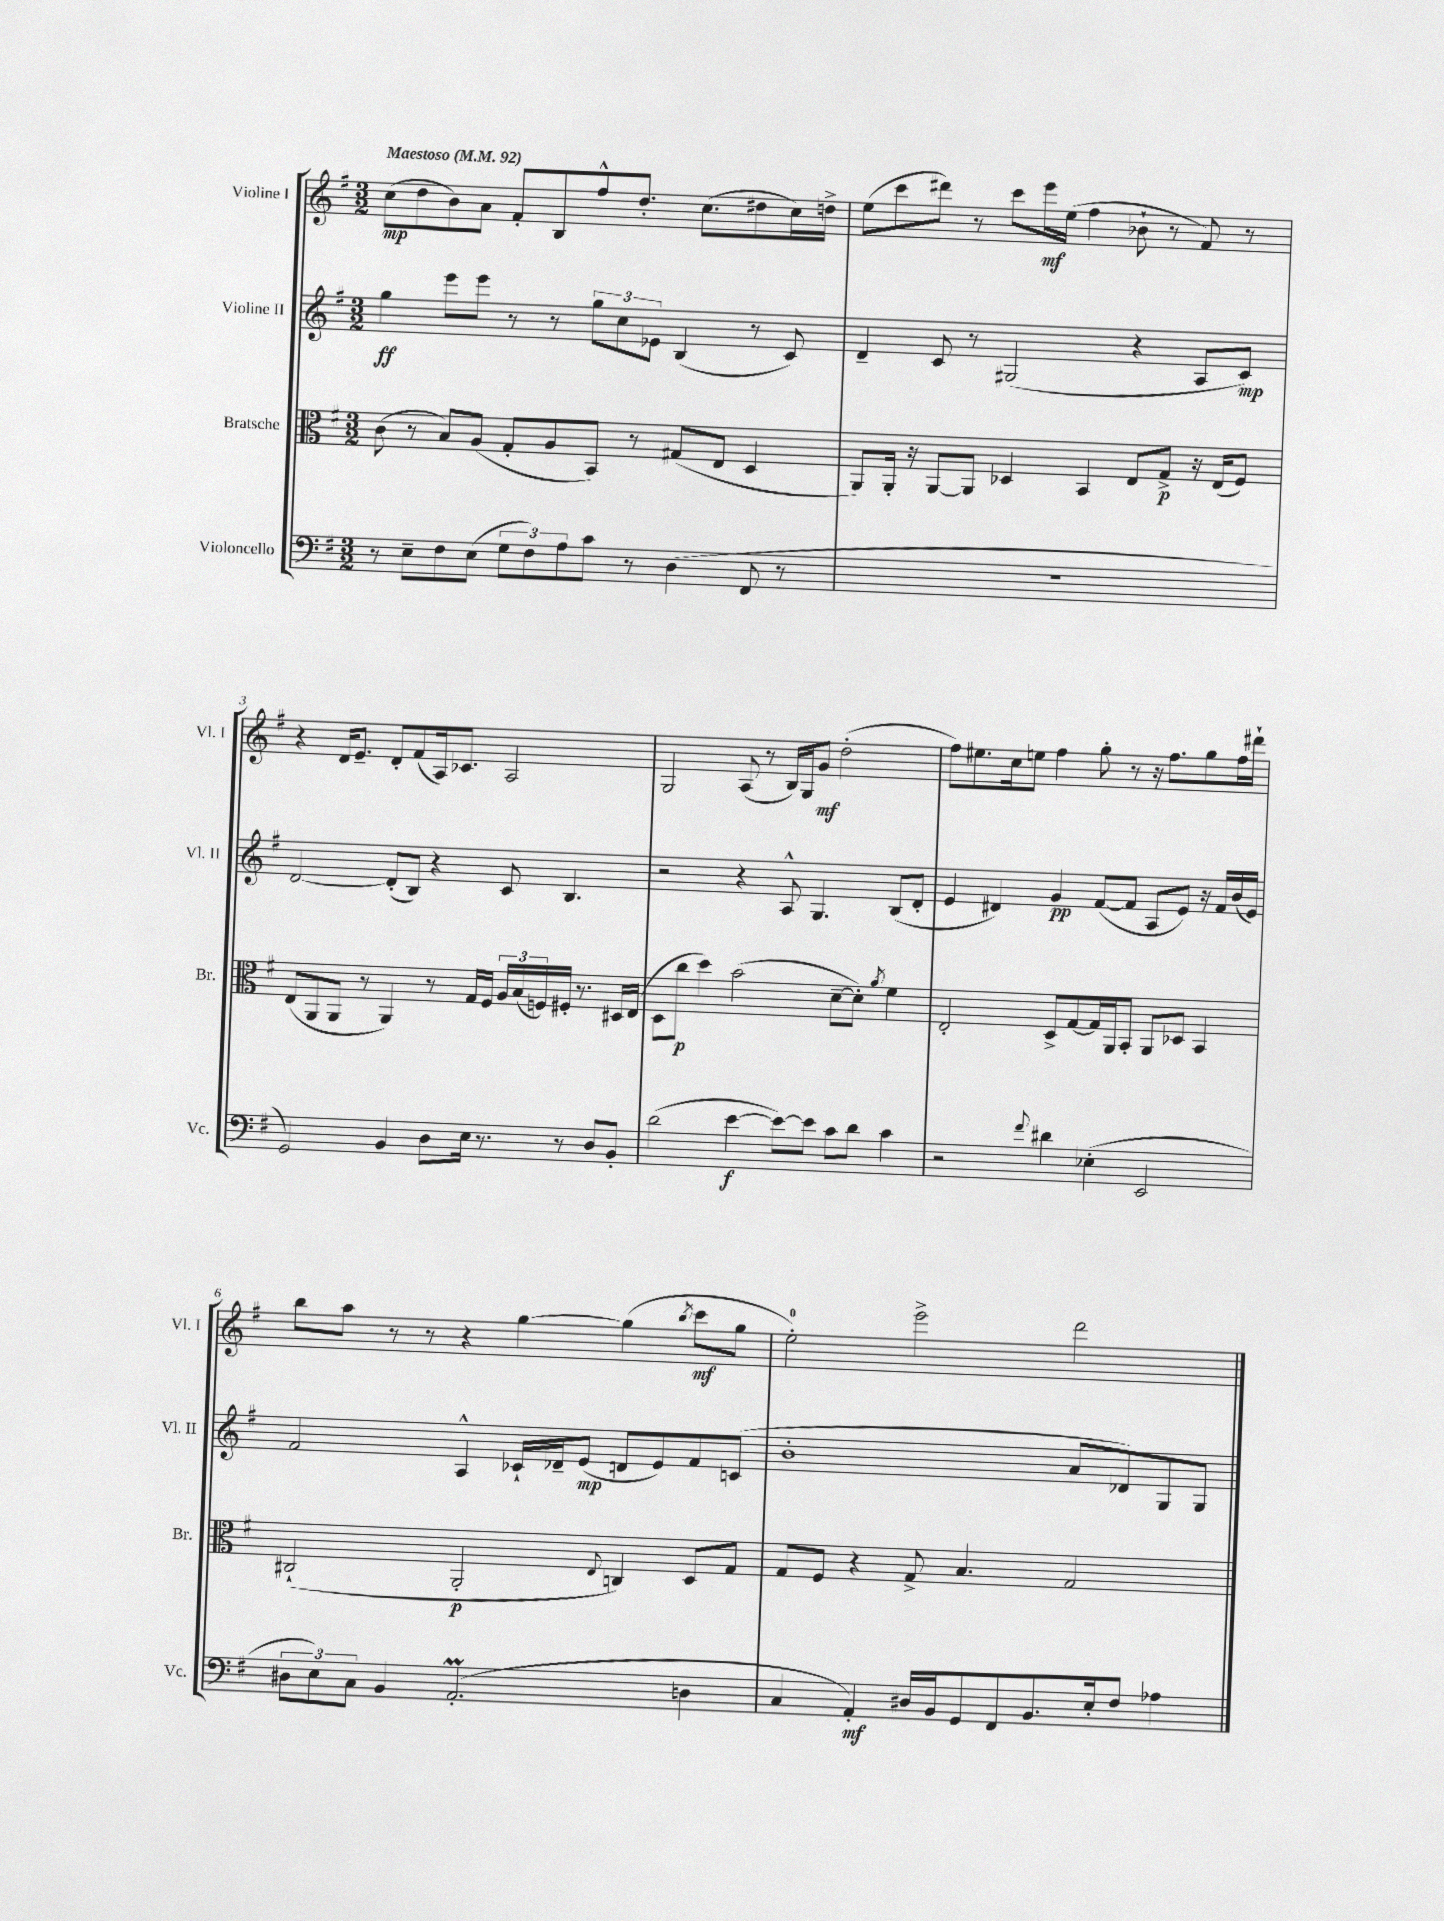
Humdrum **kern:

**kern	**dynam	**kern	**dynam	**kern	**dynam	**kern	**dynam
*part4	*part4	*part3	*part3	*part2	*part2	*part1	*part1
*staff4	*staff4	*staff3	*staff3	*staff2	*staff2	*staff1	*staff1
*I"Violoncello	*	*I"Bratsche	*	*I"Violine II	*	*I"Violine I	*
*I'Vc.	*	*I'Br.	*	*I'Vl. II	*	*I'Vl. I	*
*clefF4	*	*clefC3	*	*clefG2	*	*clefG2	*
*k[f#]	*	*k[f#]	*	*k[f#]	*	*k[f#]	*
*M3/2	*	*M3/2	*	*M3/2	*	*M3/2	*
*MM92	*	*MM92	*	*MM92	*	*MM92	*
=1	=1	=1	=1	=1	=1	=1	=1
!	!	!	!	!	!	!LO:TX:a:B:t=Maestoso	!
8r	.	(8c\	.	4gg\	ff	(8cc\L	mp
8E~\L	.	8r	.	.	.	8dd\	.
8F#\	.	8B/L)	.	8eee\L	.	8b\)	.
(8E\J	.	(8A/J	.	8eee\J	.	8a\J	.
12G\L	.	8G'/L	.	8r	.	8f#'/L	.
12F#\)	.	.	.	.	.	.	.
.	.	8A/	.	8r	.	8B/	.
12A\	.	.	.	.	.	.	.
8c\J	.	8BB/J)	.	12gg\L	.	8ff#^^/	.
.	.	.	.	12cc\	.	.	.
8r	.	8r	.	.	.	8.dd'/J	.
.	.	.	.	12e-X\J	.	.	.
(4D\	.	(8G#X/L	.	(4B/	.	.	.
.	.	.	.	.	.	(8.cc\L	.
.	.	8E/J	.	.	.	.	.
8FF#/	.	4D/	.	8r	.	8dd#X\	.
8r	.	.	.	8c/)	.	16cc\L)	.
.	.	.	.	.	.	16ddn^\JJ	.
=2	=2	=2	=2	=2	=2	=2	=2
1.r	.	8AA/L)	.	4d~/	.	(8ee\L	.
.	.	16AA'/Jk	.	.	.	8ccc\	.
.	.	16r	.	.	.	.	.
.	.	[8AA/L	.	8c/	.	8ddd#X\J)	.
.	.	8AA/J]	.	8r	.	8r	.
.	.	4D-X/	.	(2G#X/	.	8ccc\L	.
.	.	.	.	.	.	16eee\L	mf
.	.	.	.	.	.	(16ee\JJ	.
.	.	4BB/	.	.	.	4ff#\	.
.	.	8E/L	.	4r	.	8b-X`\	.
.	.	8G^/J	p	.	.	8r	.
.	.	16r	.	8A/L	.	8f#/)	.
.	.	(16E/KL	.	.	.	.	.
.	.	8F#/J)	.	8c/J)	mp	8r	.
!!LO:LB:g=z
=3	=3	=3	=3	=3	=3	=3	=3
2GG/)	.	(8E/L	.	[2d/	.	4r	.
.	.	8AA/	.	.	.	.	.
.	.	8AA/J	.	.	.	16d/KL	.
.	.	.	.	.	.	8.e~/J	.
.	.	8r	.	.	.	.	.
4BB/	.	4AA/)	.	(8d'/L]	.	8d'/L	.
.	.	.	.	8B/J)	.	(8f#/	.
8D\L	.	8r	.	4r	.	16A/k)	.
.	.	.	.	.	.	8.c-X/J	.
16E\Jk	.	16G/LL	.	.	.	.	.
8.r	.	16F#/JJ	.	.	.	.	.
.	.	24A/LL	.	8c/	.	2A/	.
.	.	(24B/	.	.	.	.	.
.	.	24Fn/)	.	.	.	.	.
8r	.	16F#X'/JJ	.	4.B/	.	.	.
.	.	8.r	.	.	.	.	.
8D/L	.	.	.	.	.	.	.
8BB'/J	.	16D#X/LL	.	.	.	.	.
.	.	(16E/JJ	.	.	.	.	.
=4	=4	=4	=4	=4	=4	=4	=4
(2d\	.	8D\L	.	2r	.	2G/	.
.	.	8cc\J	p	.	.	.	.
.	.	4dd\)	.	.	.	.	.
[4e\	f	(2b\	.	4r	.	(8A/	.
.	.	.	.	.	.	8r	.
8e\L_)	.	.	.	8A^^/	.	16B/LL)	.
.	.	.	.	.	.	16G/J	.
8e\J]	.	.	.	4.G/	.	8g/J	mf
8c\L	.	[8d~\L	.	.	.	(2dd'\	.
8d\J	.	8d'\J])	.	.	.	.	.
.	.	8qa/	.	.	.	.	.
4c\	.	4f#\	.	(8B/L	.	.	.
.	.	.	.	8d'/J	.	.	.
=5	=5	=5	=5	=5	=5	=5	=5
2r	.	2E'/	.	4e/	.	8ff#\L)	.
.	.	.	.	.	.	8.ee#X\	.
.	.	.	.	4d#X/)	.	.	.
.	.	.	.	.	.	16cc\k	.
.	.	.	.	.	.	8een\J	.
8qqf#/	.	.	.	.	.	.	.
4d#X\	.	8D^/L	.	4g/	pp	4ff#\	.
.	.	[8G/	.	.	.	.	.
(4E-X'\	.	16G/L]	.	([8f#/L	.	8gg'\	.
.	.	16AA/J	.	.	.	.	.
.	.	8BB'/J	.	8f#/J]	.	8r	.
2EE/	.	8AA/L	.	8A/L	.	16r	.
.	.	.	.	.	.	8.ff#\L	.
.	.	8D-X/J	.	8e/J)	.	.	.
.	.	4BB/	.	16r	.	8gg\	.
.	.	.	.	16f#/LL	.	.	.
.	.	.	.	(16b/	.	16ff#\L	.
.	.	.	.	16e/JJ)	.	16ddd#X`\JJ	.
!!LO:LB:g=z
=6	=6	=6	=6	=6	=6	=6	=6
12D#X\L	.	(2C#X`/	.	2f#/	.	8bb\L	.
12E\)	.	.	.	.	.	.	.
.	.	.	.	.	.	8aa\J	.
12C\J	.	.	.	.	.	.	.
4BB/	.	.	.	.	.	8r	.
.	.	.	.	.	.	8r	.
(2.AAM'/	.	2AA'/	p	4A^^/	.	4r	.
.	.	.	.	16c-X`/LL	.	[4gg\	.
.	.	.	.	16d-X~/J	.	.	.
.	.	.	.	(8e/J	mp	.	.
.	.	8qqE/	.	.	.	.	.
.	.	4Cn/)	.	8dn/L	.	(4gg\]	.
.	.	.	.	8e/)	.	.	.
.	.	.	.	.	.	8qbb/	.
4Dn\	.	8D/L	.	8f#/	.	8ccc\L	mf
.	.	8G/J	.	(8cn/J	.	8gg\J	.
=7	=7	=7	=7	=7	=7	=7	=7
4C/	.	8G/L	.	1b'	.	2ee'\)	.
.	.	8F#/J	.	.	.	.	.
4AA'/)	mf	4r	.	.	.	.	.
16D#X/LL	.	8G^/	.	.	.	2eee^\	.
16BB/J	.	.	.	.	.	.	.
8GG/	.	4.B/	.	.	.	.	.
8FF#/	.	.	.	.	.	.	.
8.BB/	.	.	.	.	.	.	.
.	.	2G/	.	8a/L	.	2ddd\	.
16E'/k	.	.	.	.	.	.	.
8F#/J	.	.	.	8d-X/)	.	.	.
4A-X\	.	.	.	8G/	.	.	.
.	.	.	.	8G/J	.	.	.
==	==	==	==	==	==	==	==
*-	*-	*-	*-	*-	*-	*-	*-
